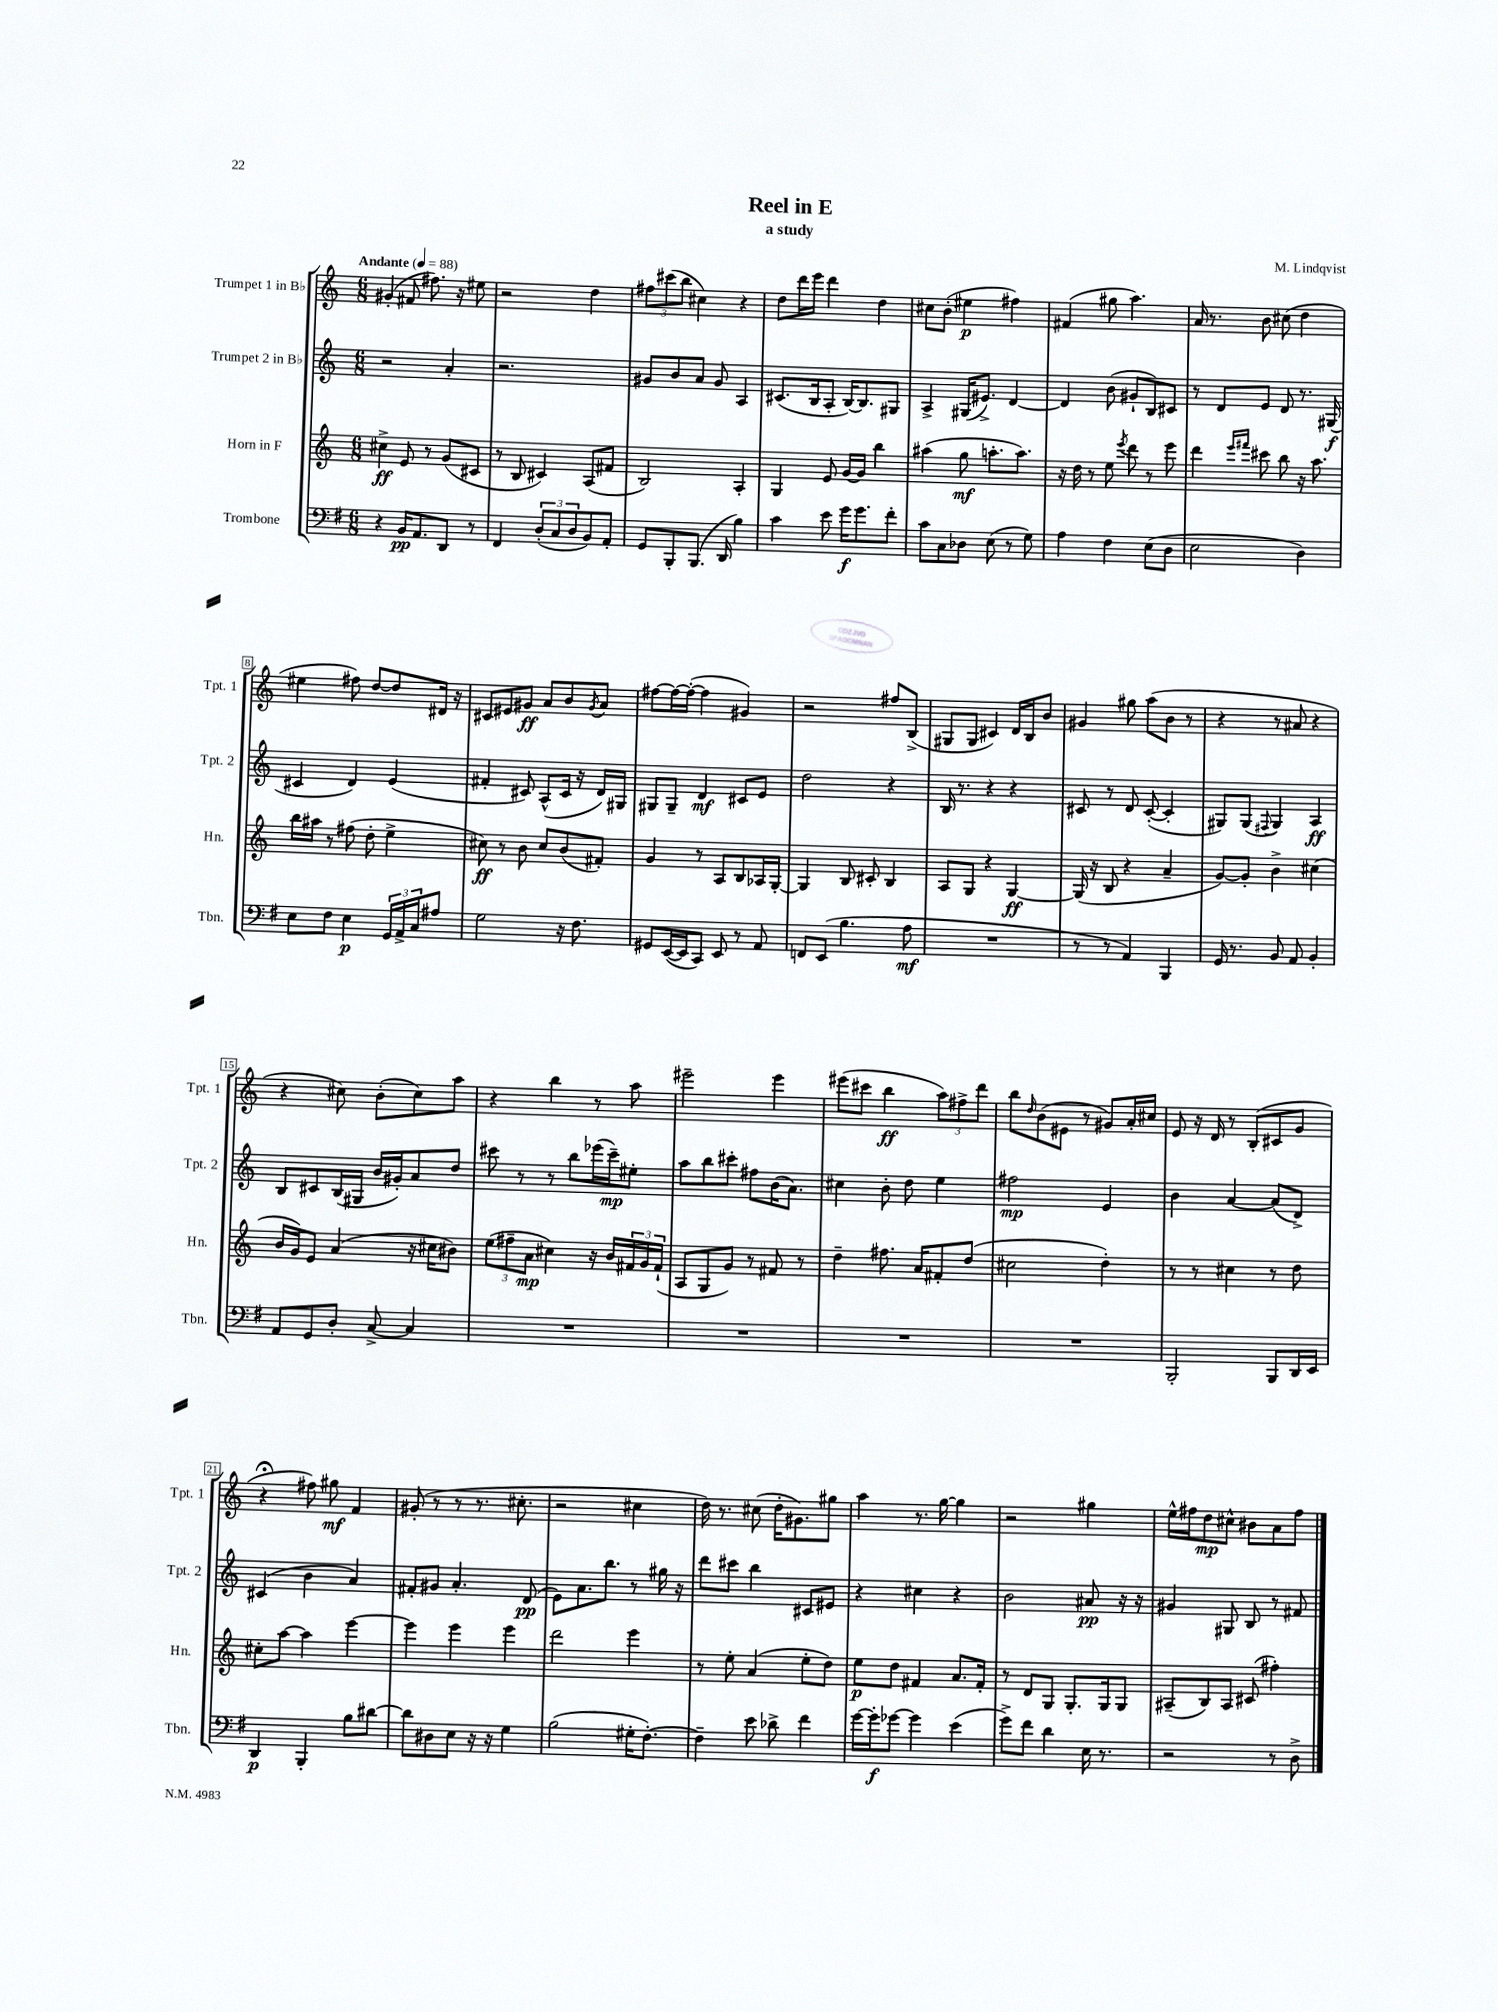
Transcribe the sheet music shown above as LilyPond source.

\header { title = "Reel in E" composer = "M. Lindqvist" subtitle = "a study" }
<<
\new StaffGroup <<
\new Staff = "s0" \with { instrumentName = "Trumpet 1 in Bb" shortInstrumentName = "Tpt. 1" } {
    \clef treble \key c \major \numericTimeSignature \time 6/8 \tempo "Andante" 4 = 88
    gis'4-.( fis'8 fis''8.) r16 eis''8 |
    r2 d''4 |
    \tuplet 3/2 { fis''8 cis'''8( b''8 } cis''4) r4 |
    d''8 d'''16 e'''16 d'''4 d''4 |
    cis''8 b'8-.( eis''4\p fis''4) |
    fis'4( gis''8 a''4.) |
    a'16 r8. b'8 cis''8( d''4 |
    eis''4 fis''8) d''8~ d''8 dis'16 r16 |
    cis'8 eis'8 gis'8\ff a'8 b'8 \acciaccatura { gis'8 } a'8 |
    fis''8~ fis''16~ fis''16~-.( fis''4 gis'4) |
    r2 fis''8 b8->( |
    gis8 gis8 cis'4) d'16 b16 b'8 |
    gis'4 gis''8 a''8( b'8 r8 |
    r4 r8 ais'8 r4 |
    r4 cis''8) b'8-.( cis''8) a''8 |
    r4 b''4 r8 a''8 |
    eis'''2-- eis'''4 |
    eis'''8( cis'''8 b''4\ff \tuplet 3/2 { a''8) fis''8-> d'''8 } |
    b''8 \grace { d''16 } b'8( eis'8 r8 gis'8) a'16-. cis''16 |
    e'8 r16 d'16 r8 b8-.( cis'8 g'8 |
    r4\fermata fis''8) gis''8\mf f'4 |
    gis'8-.( r8 r8 r8. cis''8.-. |
    r2 cis''4 |
    d''16) r8. cis''8( d''16-. gis'8.) gis''8 |
    a''4 r8. g''16~ g''4 |
    r2 gis''4 |
    e''16-^ fis''16 d''8\mp cis''8-^ bis'8 a'8 fis''8 \bar "|." |
}
\new Staff = "s1" \with { instrumentName = "Trumpet 2 in Bb" shortInstrumentName = "Tpt. 2" } {
    \clef treble \key c \major \numericTimeSignature \time 6/8
    r2 a'4-. |
    r2. |
    gis'8 b'8 a'8 gis'8 a4 |
    cis'8.( b16 a8-. b16~) b8. gis8 |
    a4-> gis16( eis'8.->) d'4~ |
    d'4 b'8( gis'8-! b8) cis'8 |
    r8 d'8 e'8 d'8 r8. gis16\f( |
    cis'4 d'4) e'4( |
    fis'4-. cis'8) a8-^( cis'16 r16 d'16) gis16 |
    gis8 gis8-- d'4\mf cis'8 e'8 |
    d''2 r4 |
    b16 r8. r4 r4 |
    cis'8 r8 d'8 cis'8~-.( cis'4-. |
    gis8) gis8( \appoggiatura { fis8 } gis4) a4\ff |
    b8 cis'8 b16( gis16 b'16 gis'16-.) a'8 d''8 |
    cis'''8 r8 r8 b''8 ees'''16( cis'''16--\mp) eis''8-. |
    a''8 b''8 cis'''8-. fis''8 b'16( a'8.) |
    cis''4 b'8-. d''8 e''4 |
    fis''2\mp e'4 |
    b'4 a'4~ a'8( d'8->) |
    cis'4( b'4 a'4) |
    fis'8-. gis'8 a'4.-. d'8\pp( |
    e'8) a'8. b''8. r8 gis''16 r16 |
    d'''8 cis'''8 b''4 cis'8 eis'8 |
    r4 cis''4 r4 |
    b'2 ais'8\pp r16 r16 |
    gis'4 gis8 b8 r8 fis'8 \bar "|." |
}
\new Staff = "s2" \with { instrumentName = "Horn in F" shortInstrumentName = "Hn." } {
    \clef treble \key c \major \numericTimeSignature \time 6/8
    cis''4->\ff e'8 r8 g'8( cis'8 |
    r8 b8 cis'4) a8( fis'8 |
    b2) a4-. |
    g4 e'8 g'16~ g'16 b''4 |
    ais''4( g''8\mf a''8.-. a''8.) |
    r16 d''16 r8 e''8 \acciaccatura { e'''8 } d'''8 r8 e'''8 |
    d'''4 \grace { e'''16 fis'''16 } cis'''8 b''8 r16 a''8. |
    b''16 ais''16 r8 fis''8( d''8-. e''4-> |
    cis''8\ff) r8 b'8 cis''8 b'8( fis'8-.) |
    g'4 r8 a8 b8 aes16 g16~-. |
    g4 b8 cis'8-. b4 |
    a8 g8 r4 g4~\ff |
    g16( r16 b8 r4 a'4-- |
    g'8~) g'8-. b'4-> cis''4( |
    b'16 g'16) e'8 a'4( r16 cis''16 bis'8) |
    \tuplet 3/2 { e''8( fis''8-- a'8\mp } cis''4) r16 b'16 \tuplet 3/2 { fis'16 g'16 fis'16-!( } |
    a8 g8 g'8) r8 fis'8 r8 |
    d''4-- fis''8. a'16 fis'8-. d''8( |
    cis''2 d''4-.) |
    r8 r8 cis''4 r8 d''8 |
    cis''8-. a''8~ a''4 e'''4~ |
    e'''4 e'''4 e'''4 |
    d'''2 e'''4 |
    r8 e''8-. a'4( e''8-. d''8) |
    e''8\p d''8 fis'4 a'8. fis'16-. |
    r8 d'8 g8 g8.-. g16 g8 |
    ais8--( b8) ais8 cis'8( fis''4-.) \bar "|." |
}
\new Staff = "s3" \with { instrumentName = "Trombone" shortInstrumentName = "Tbn." } {
    \clef bass \key g \major \numericTimeSignature \time 6/8
    r4 b,16\pp a,8. d,8 r8 |
    fis,4 \tuplet 3/2 { d8-.( c8 d8 } b,8) a,8-. |
    g,8 b,,8-. b,,8.( d,16 b4) |
    c'4 e'8 g'16\f g'8. fis'8-. |
    c'8 c8 des8 e8( r8 g8) |
    a4 fis4 e8( d8 |
    e2 d4) |
    e8 fis8 e4\p \tuplet 3/2 { g,16 a,16-> c16 } ais8 |
    g2 r16 fis8. |
    gis,8 e,16~( e,16 c,8) e,8 r8 a,8 |
    f,8 e,8( b4. a8\mf |
    R2. |
    r8 r8 a,4) b,,4 |
    g,16 r8. b,8 a,8 b,4-. |
    a,8 g,8 d8-. c8~-> c4 |
    R2. |
    R2. |
    R2. |
    R2. |
    b,,2-. b,,8 d,16 e,16 |
    d,4\p b,,4-. b8 dis'8~ |
    dis'8 dis8 e8 r16 r16 g4 |
    b2( gis16-. fis8.~-.) |
    fis4-- e'8 des'8-> fis'4 |
    g'16~ g'16-.\f ges'8~ ges'4 e'4( |
    g'8->) fis'8 d'4 e16 r8. |
    r2 r8 d8-> \bar "|." |
}
>>
>>
\layout { \context { \Score \override BarNumber.stencil = #(make-stencil-boxer 0.1 0.3 ly:text-interface::print) } }
